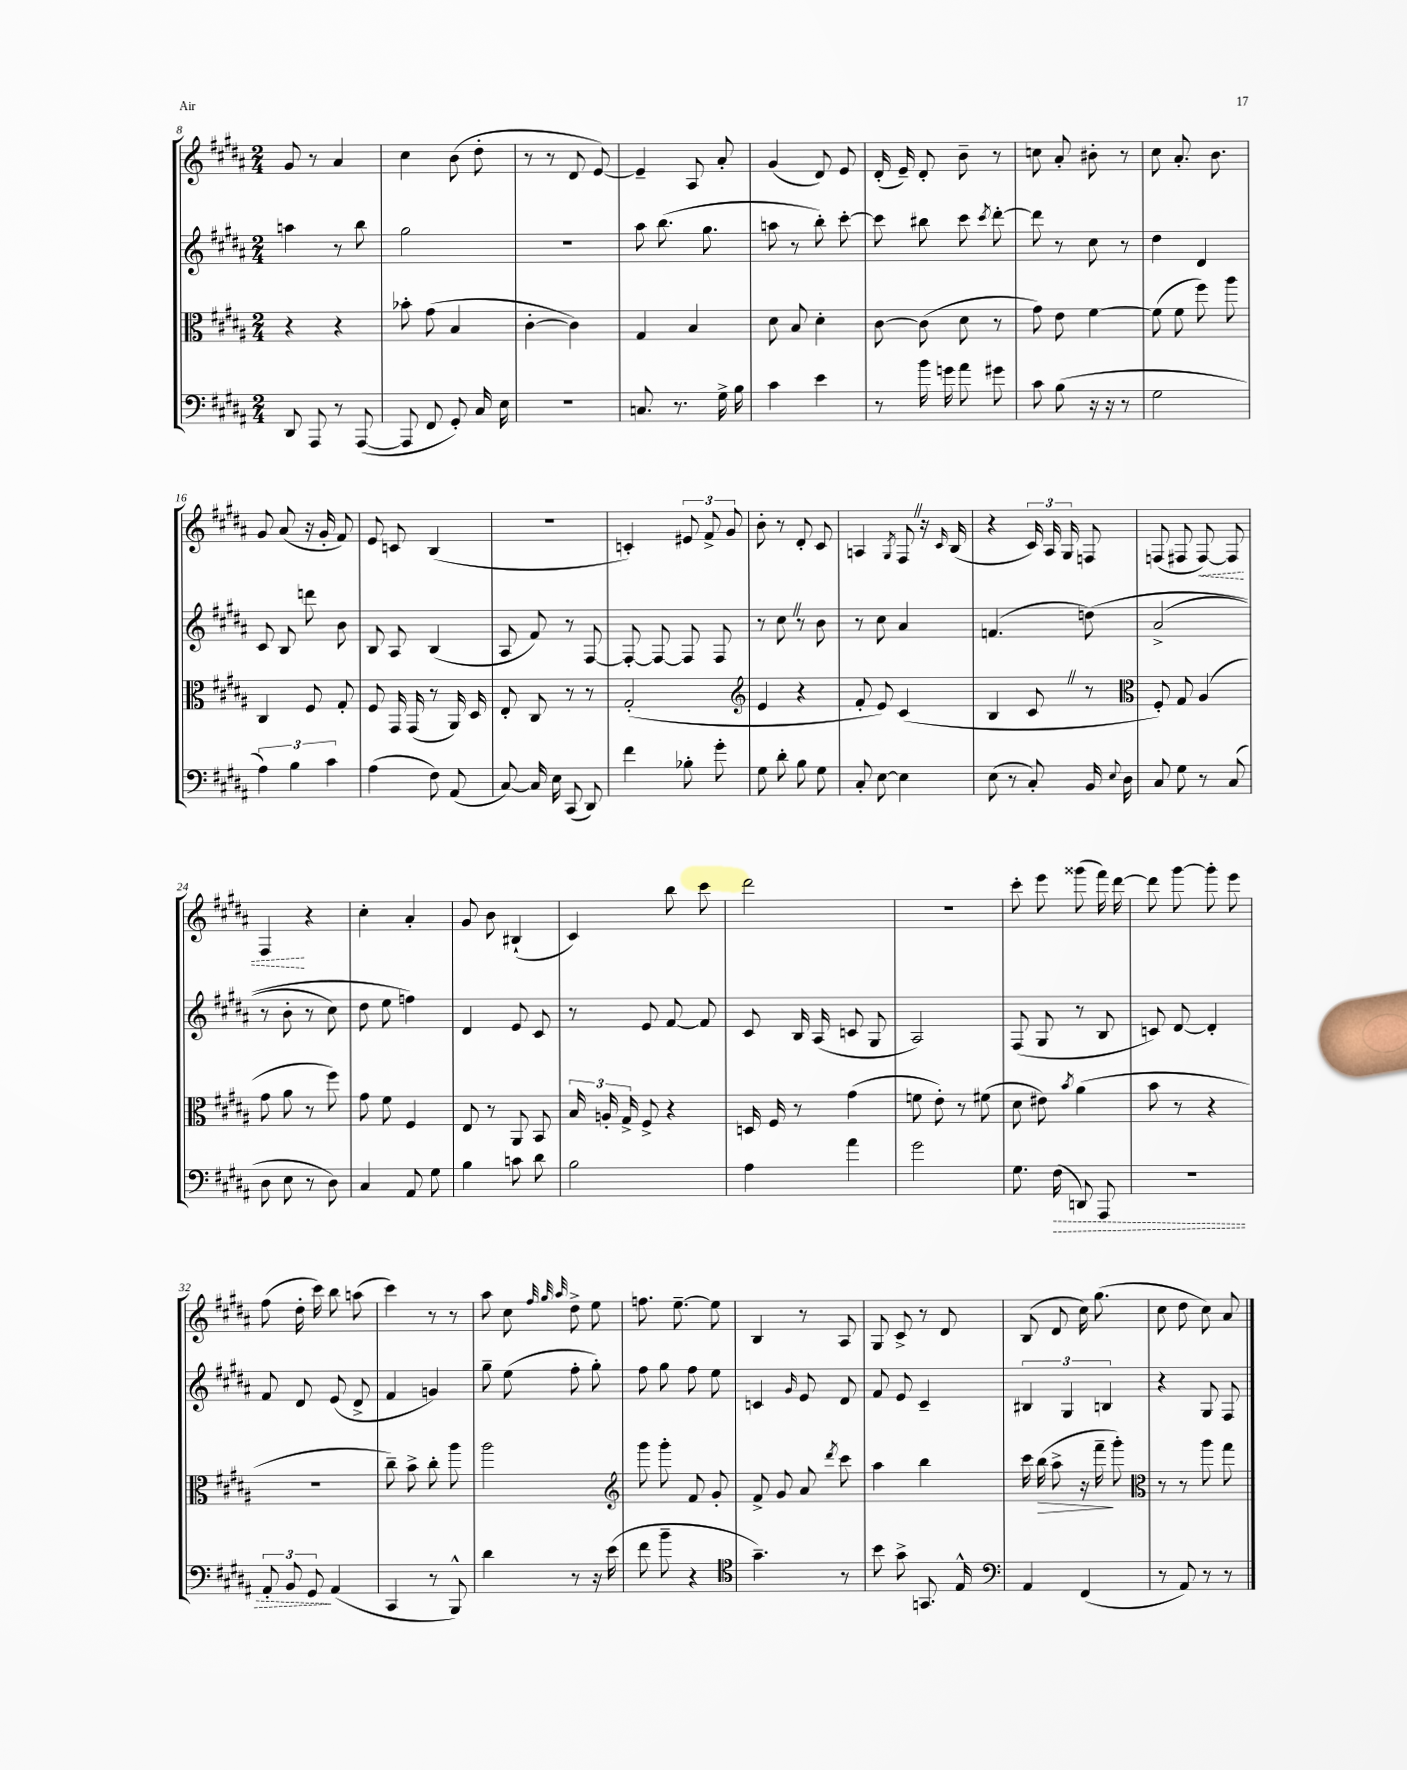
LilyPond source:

<<
\new StaffGroup <<
\new Staff = "s0" {
    \clef treble \key b \major \numericTimeSignature \time 2/4
    \autoBeamOff gis'8 r8 ais'4 |
    cis''4 b'8( dis''8-. |
    r8 r8 dis'8 e'8~) |
    e'4-- ais8 ais'8-. |
    gis'4( dis'8) e'8 |
    dis'16-.( e'16--) dis'8-. b'8-- r8 |
    c''8 ais'8-. bis'8-. r8 |
    cis''8 ais'8.-. b'8. |
    gis'8 ais'8( r16 gis'16-. fis'8) |
    e'8 c'8 b4( |
    R2 |
    c'4-.) \tuplet 3/2 { eis'8 fis'8-> gis'8 } |
    b'8-. r8 dis'8-. cis'8 |
    a4 \acciaccatura { gis8 } fis8 \once \override BreathingSign.text = \markup { \musicglyph "scripts.caesura.straight" } \breathe r16 \grace { cis'16 } b16( |
    r4 \tuplet 3/2 { cis'16) ais16 gis16 } f8 |
    f8( fis8 \once \override Hairpin.style = #'dashed-line fis8~\<) fis8 |
    fis4\! r4 |
    cis''4-. ais'4-. |
    gis'8 b'8 bis4-!( |
    cis'4) b''8 cis'''8 |
    dis'''2 |
    r2 |
    cis'''8-. e'''8 gisis'''8( fis'''16) dis'''16~ |
    dis'''8 gis'''8~ gis'''8-. e'''8 |
    fis''8( dis''16-. cis'''16) b''8 a''8( |
    cis'''4) r8 r8 |
    ais''8 cis''8 \grace { fis''32 gis''32 ais''32 } dis''8-> e''8 |
    f''8. e''8.~-- e''8 |
    b4 r8 ais8 |
    gis8 cis'8-> r8 dis'8 |
    b8( dis'8 cis''16) gis''8.( |
    cis''8 dis''8 cis''8) ais'8 \bar "|." |
}
\new Staff = "s1" {
    \clef treble \key b \major \numericTimeSignature \time 2/4
    \autoBeamOff a''4 r8 b''8 |
    gis''2 |
    r2 |
    ais''8 b''8.( gis''8. |
    a''8 r8 b''8-.) cis'''8~-. |
    cis'''8 bis''8 cis'''8 \acciaccatura { cis'''8 } dis'''8~-. |
    dis'''8 r8 cis''8 r8 |
    dis''4 dis'4 |
    cis'8 b8 d'''8 b'8 |
    b8 ais8 b4( |
    ais8 fis'8) r8 fis8~ |
    fis8~-. fis8~ fis8 fis8 |
    r8 cis''8 \once \override BreathingSign.text = \markup { \musicglyph "scripts.caesura.straight" } \breathe r8 b'8 |
    r8 cis''8 ais'4 |
    f'4.( d''8)\( |
    ais'2->( |
    r8 b'8-. r8 cis''8) |
    dis''8 e''8 f''4\) |
    dis'4 e'8 cis'8 |
    r8 e'8 fis'8~ fis'8 |
    cis'8 b16 ais16( c'8 gis8 |
    ais2) |
    fis8( gis8 r8 b8 |
    c'8) dis'8~ dis'4-. |
    fis'8 dis'8 e'8( dis'8-> |
    fis'4 g'4) |
    gis''8-- e''8( fis''8-. gis''8-.) |
    fis''8 gis''8 fis''8 e''8 |
    c'4 \grace { gis'16 } e'8 dis'8 |
    fis'8 e'8 cis'4-- |
    \tuplet 3/2 { bis4 gis4 b4 } |
    r4 gis8 fis8 \bar "|." |
}
\new Staff = "s2" {
    \clef alto \key b \major \numericTimeSignature \time 2/4
    \autoBeamOff r4 r4 |
    bes'8-. gis'8( b4 |
    cis'4~-. cis'4) |
    gis4 b4 |
    dis'8 b8 dis'4-. |
    cis'8~ cis'8( dis'8 r8 |
    gis'8) e'8 fis'4~ |
    fis'8( fis'8 fis''8) ais''8 |
    cis4 fis8 gis8-. |
    fis8 gis,16 gis,16( r8 ais,16) dis16 |
    e8-. cis8 r8 r8 |
    gis2-.( |
    \clef treble e'4 r4 |
    fis'8-. e'8) cis'4( |
    b4 cis'8 \once \override BreathingSign.text = \markup { \musicglyph "scripts.caesura.straight" } \breathe r8 |
    \clef alto fis8-.) gis8 ais4( |
    gis'8 ais'8 r8 fis''8) |
    gis'8 fis'8 fis4 |
    e8 r8 ais,8 b,8 |
    \tuplet 3/2 { b16 a16-. gis16-> } fis8-> r4 |
    d16 fis16 r8 gis'4( |
    f'8 e'8-.) r8 fis'8( |
    dis'8 eis'8) \acciaccatura { b'8 } ais'4( |
    b'8 r8 r4 |
    r2 |
    cis''8--) b'8-> cis''8-. ais''8 |
    ais''2 |
    \clef treble gis'''8 gis'''8-. fis'8 gis'8-. |
    fis'8-> gis'8 ais'8 \acciaccatura { dis'''8 } cis'''8 |
    ais''4 b''4 |
    cis'''16 b''16\>( ais''8-> r16 fis'''16--\! gis'''8-.) |
    \clef alto r8 r8 ais''8 gis''8 \bar "|." |
}
\new Staff = "s3" {
    \clef bass \key b \major \numericTimeSignature \time 2/4
    \autoBeamOff dis,8 ais,,8 r8 ais,,8~( |
    ais,,8 fis,8 gis,8-.) cis16 e16 |
    r2 |
    c8. r8. gis16-> b16 |
    cis'4 e'4 |
    r8 b'16 g'16 ais'8 gis'8 |
    cis'8 b8( r16 r16 r8 |
    gis2 |
    \tuplet 3/2 { ais4) b4 cis'4 } |
    ais4( fis8) ais,8( |
    cis8~) cis16 e16 cis,8( dis,8) |
    fis'4 bes8-. gis'8-. |
    gis8 dis'8-. b8 gis8 |
    cis8-. e8~ e4 |
    e8( r8 cis8-.) b,16 \appoggiatura { e8 } dis16 |
    cis8 gis8 r8 cis8( |
    dis8 e8 r8 dis8) |
    cis4 ais,8 gis8 |
    b4 c'8 dis'8 |
    b2 |
    ais4 ais'4 |
    gis'2 |
    gis8. \once \override Hairpin.style = #'dashed-line fis16\>( d,8) ais,,8 |
    R2 |
    \tuplet 3/2 { ais,8-. b,8 gis,8\! } ais,4( |
    cis,4 r8 b,,8-^) |
    dis'4 r8 r16 e'16( |
    fis'8 b'8-- r4 |
    \clef tenor gis'4.--) r8 |
    b'8 gis'8-> g,8. e16-^ |
    \clef bass ais,4 fis,4( |
    r8 ais,8) r8 r8 \bar "|." |
}
>>
>>
\layout { \context { \Score currentBarNumber = #8 } }
